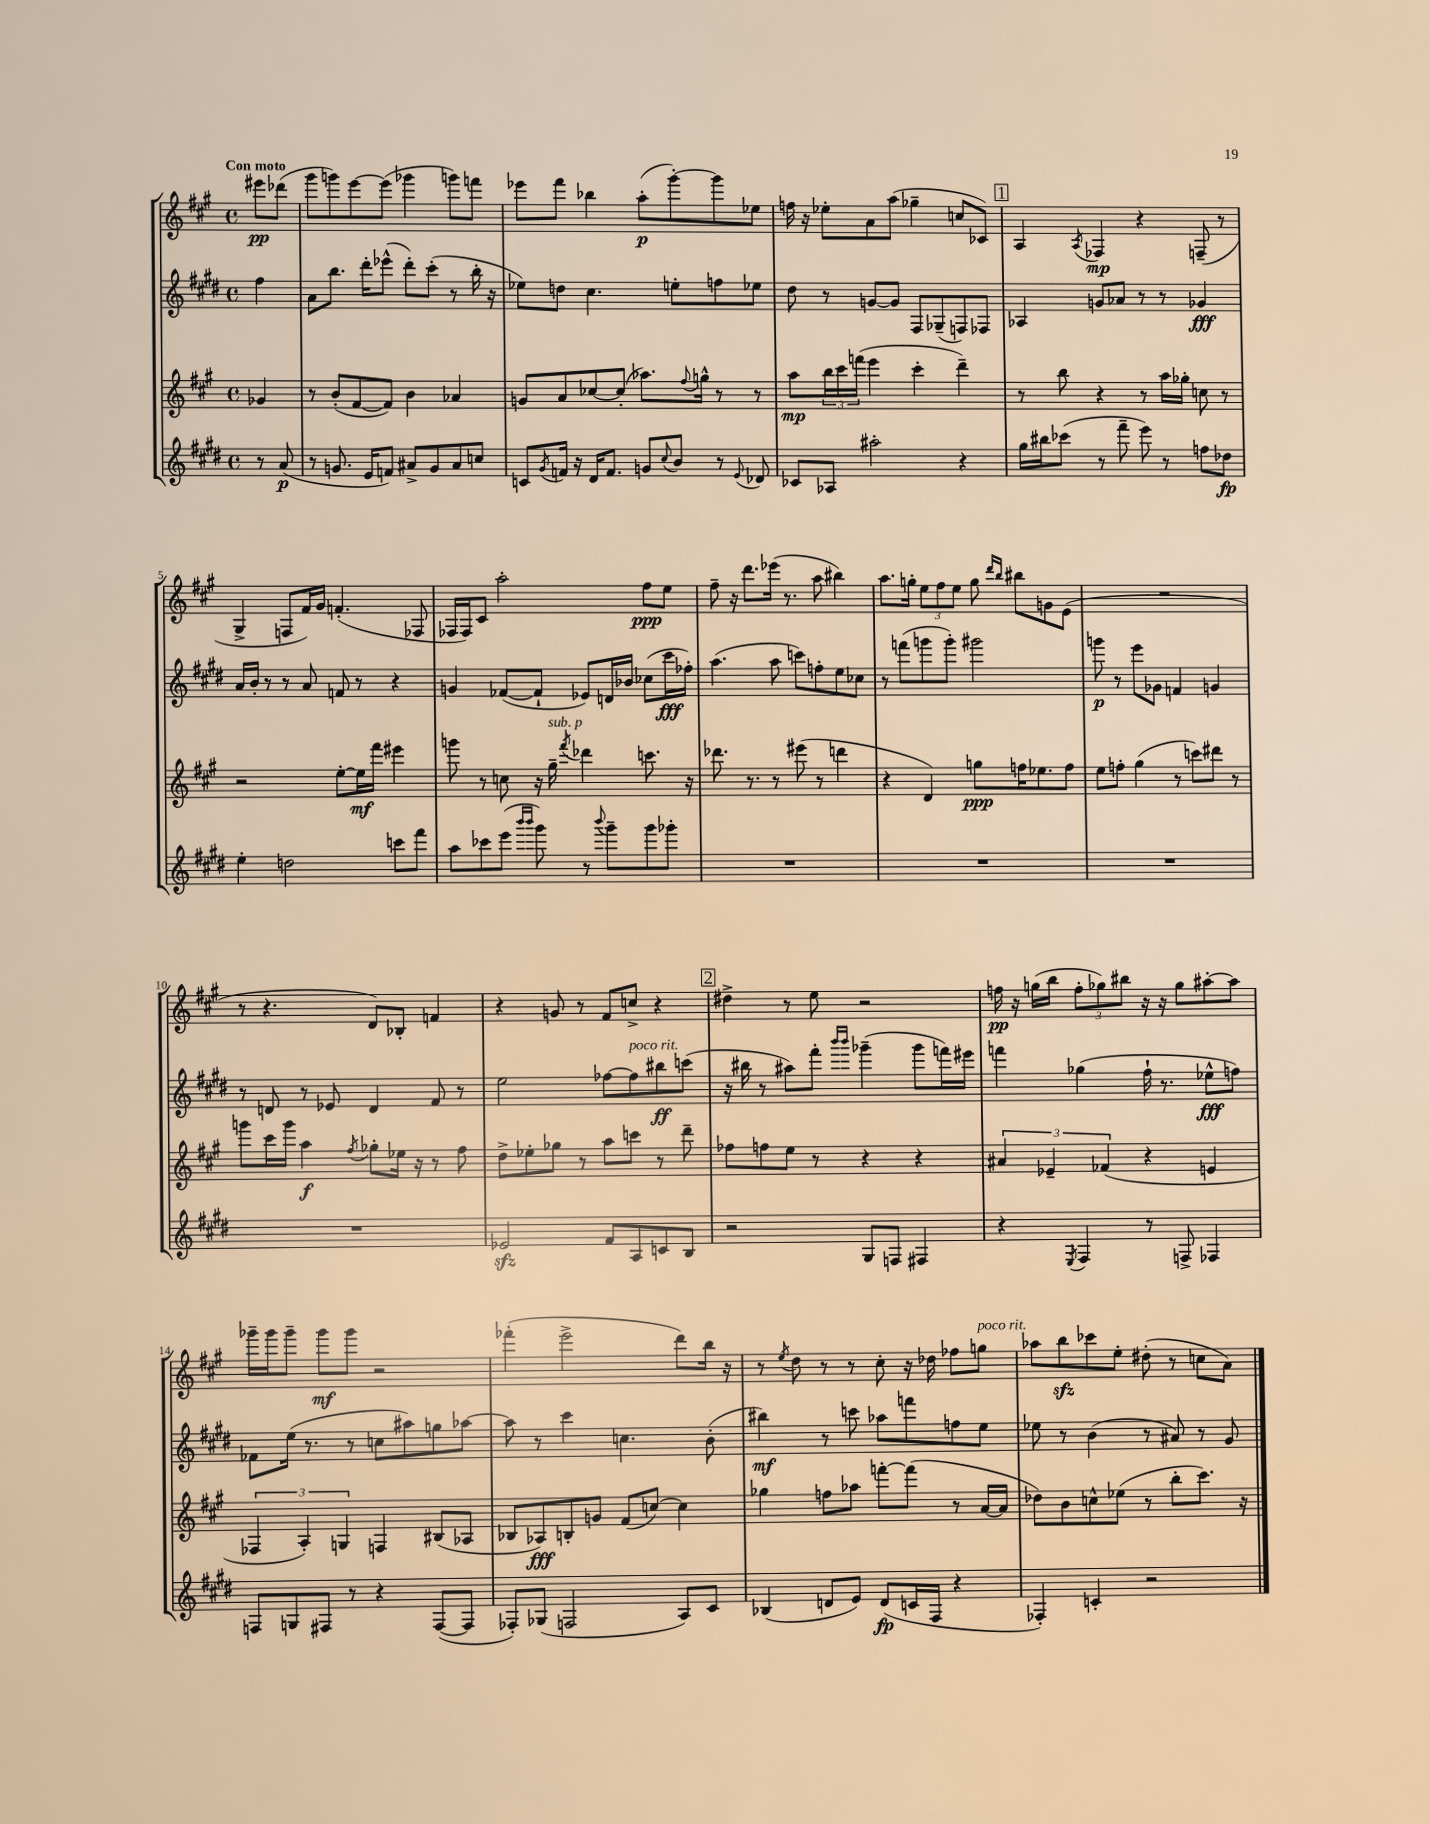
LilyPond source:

<<
\new StaffGroup <<
\new Staff = "s0" {
    \clef treble \key a \major \defaultTimeSignature \time 4/4 \partial 4 \tempo "Con moto"
    eis'''8\pp des'''8( |
    gis'''8 g'''8) e'''8~ e'''8( ges'''4 g'''8) f'''8 |
    ees'''8 fis'''8 bes''4 a''8-.\p( gis'''8~-.) gis'''8 ees''8 |
    f''16 r16 ees''8-. a'8 a''8( ges''4-- c''8 ces'8) |
    \mark \markup { \box "1" } a4 \acciaccatura { a8 } fes4\mp r4 f8--( r8 |
    gis4-> f8 fis'16) gis'16 f'4.-.( fes8 |
    fes16 fes16) cis'8 a''2-. fis''8\ppp e''8 |
    fis''8-- r16 d'''8. ees'''16( r8. a''8 bis''4) |
    a''8. g''16-. \tuplet 3/2 { e''8 fis''8 e''8 } g''8 \grace { d'''16 b''16 } bis''8 g'8 e'8( |
    R1 |
    r8 r4. d'8) bes8-. f'4 |
    r4 g'8 r8 fis'8 c''8-> r4 |
    \mark \markup { \box "2" } dis''4-> r8 e''8 r2 |
    f''16\pp r16 g''16( b''16 \tuplet 3/2 { f''8-. ges''8) bis''8 } r16 r16 ges''8 ais''8~-. ais''8 |
    ges'''16-- ges'''16 ges'''8-- ges'''8\mf ges'''8 r2 |
    fes'''4-.( e'''2-> d'''8) b''16 r16 |
    r8 \acciaccatura { e''8 } d''8 r8 r8 cis''8-. r16 des''16 fes''8 g''8^\markup { \italic "poco rit." } |
    aes''8 b''8\sfz ces'''8 e''8-. dis''8-.( r8 c''8 a'8) \bar "|." |
}
\new Staff = "s1" {
    \clef treble \key e \major \defaultTimeSignature \time 4/4 \partial 4
    fis''4 |
    a'8 b''8. dis'''16-. ees'''8-^( dis'''8-.) cis'''8-.( r8 b''16-. r16 |
    ees''8) d''8 cis''4. e''8-. f''8 ees''8 |
    dis''8 r8 g'8~ g'8 fis8 ges8--( f8) fes8 |
    \mark \markup { \box "1" } aes4 g'8 aes'8 r8 r8 ges'4\fff |
    a'16 b'16-. r8 r8 a'8 f'8 r8 r4 |
    g'4 fes'8~( fes'8-! ees'8) d'16 bes'16 ces''8( cis'''16\fff fes''16-.) |
    a''4.( a''8 c'''8) f''8-. e''8 ces''8 |
    r8 f'''8( g'''8 g'''8-.) gis'''2 |
    g'''8\p r8 e'''8 ges'8 f'4 g'4 |
    r8 d'8 r8 ees'8 d'4 fis'8 r8 |
    e''2 fes''8~ fes''8^\markup { \italic "poco rit." } bis''8\ff c'''8( |
    \mark \markup { \box "2" } r16 bis''16 r8 ais''8) fis'''8-. \grace { b'''16 b'''16 } ges'''4--( ges'''8 f'''16) eis'''16 |
    f'''4 ges''4( fis''16-! r8. ees''8-^\fff f''8) |
    fes'8 e''16( r8. r8 c''8 ais''8) g''8 aes''8~ |
    aes''8 r8 cis'''4 c''4. b'8-.( |
    bis''4\mf) r8 c'''8 aes''8 f'''8 f''8 e''8 |
    ees''8 r8 b'4( r8 ais'8) r8 gis'8 \bar "|." |
}
\new Staff = "s2" {
    \clef treble \key a \major \defaultTimeSignature \time 4/4 \partial 4
    ges'4 |
    r8 b'8-.( fis'8~ fis'8) b'4 aes'4 |
    g'8 a'8 ces''8~ ces''8-.( aes''8.) \appoggiatura { fis''8 } g''16-^ r8 r8 |
    a''8\mp \tuplet 3/2 { b''16 cis'''16 f'''16( } e'''4 cis'''4-. d'''4--) |
    \mark \markup { \box "1" } r8 b''8 r4 r8 a''16 ges''16-. c''8 r8 |
    r2 e''8~-. e''16\mf fis'''16 eis'''4 |
    g'''8 r8 c''8 r16 gis''16--^\markup { \italic "sub. p" } \acciaccatura { fis'''8 } des'''4 c'''8. r16 |
    des'''8. r8. r8 eis'''8( r8 d'''4 |
    r4 d'4) g''8\ppp f''16 ees''8. f''8 |
    e''8 f''8-. gis''4( r8 c'''8) dis'''8 r8 |
    g'''8 cis'''16 g'''16 a''4\f \acciaccatura { fis''8 } ges''8-. ees''16 r16 r8 fis''8 |
    d''8-> ees''8-. ges''8 r8 a''8 c'''8 r8 d'''8-- |
    \mark \markup { \box "2" } fes''8 f''8 e''8 r8 r4 r4 |
    \tuplet 3/2 { ais'4 ees'4-- fes'4( } r4 e'4 |
    \tuplet 3/2 { fes4 a4-.) g4 } f4 bis8( aes8 |
    bes8 aes8\fff) b8-. g'8 fis'8( c''8~) c''4 |
    ges''4 f''8 aes''8 f'''8~-. f'''8( r8 a'16~ a'16 |
    des''8) b'8 c''8-^ ees''8( r8 b''8-. cis'''8.) r16 \bar "|." |
}
\new Staff = "s3" {
    \clef treble \key e \major \defaultTimeSignature \time 4/4 \partial 4
    r8 a'8\p( |
    r8 g'8. e'16 f'8) ais'8-> g'8 ais'8 c''8 |
    c'8 \acciaccatura { gis'8 } f'16 r16 dis'16 f'8. g'8 \appoggiatura { cis''8 } b'8 r8 \appoggiatura { e'8 } des'8 |
    ces'8 aes8 ais''2-. r4 |
    \mark \markup { \box "1" } gis''16 bis''16 ces'''8( r8 fis'''8-- e'''8) r8 f''8 des''8\fp |
    e''4-. d''2 c'''8 fis'''8 |
    a''8 ces'''8 e'''8( \grace { b'''16 b'''16 } gis'''8) r8 \appoggiatura { b'''8 } gis'''8-- gis'''8 ges'''8-. |
    R1 |
    R1 |
    R1 |
    R1 |
    ees'2\sfz fis'8 a8 c'8 b8 |
    \mark \markup { \box "2" } r2 gis8 f8 fis4 |
    r4 \acciaccatura { e8 } fis4 r8 f8-> fes4 |
    f8 g8 fis8 r8 r4 fis8~( fis8 |
    fes8-.) ges8( f2 a8) cis'8 |
    bes4( d'8 e'8) d'8\fp( c'16 fis16 r4 |
    fes4-.) c'4-. r2 \bar "|." |
}
>>
>>
